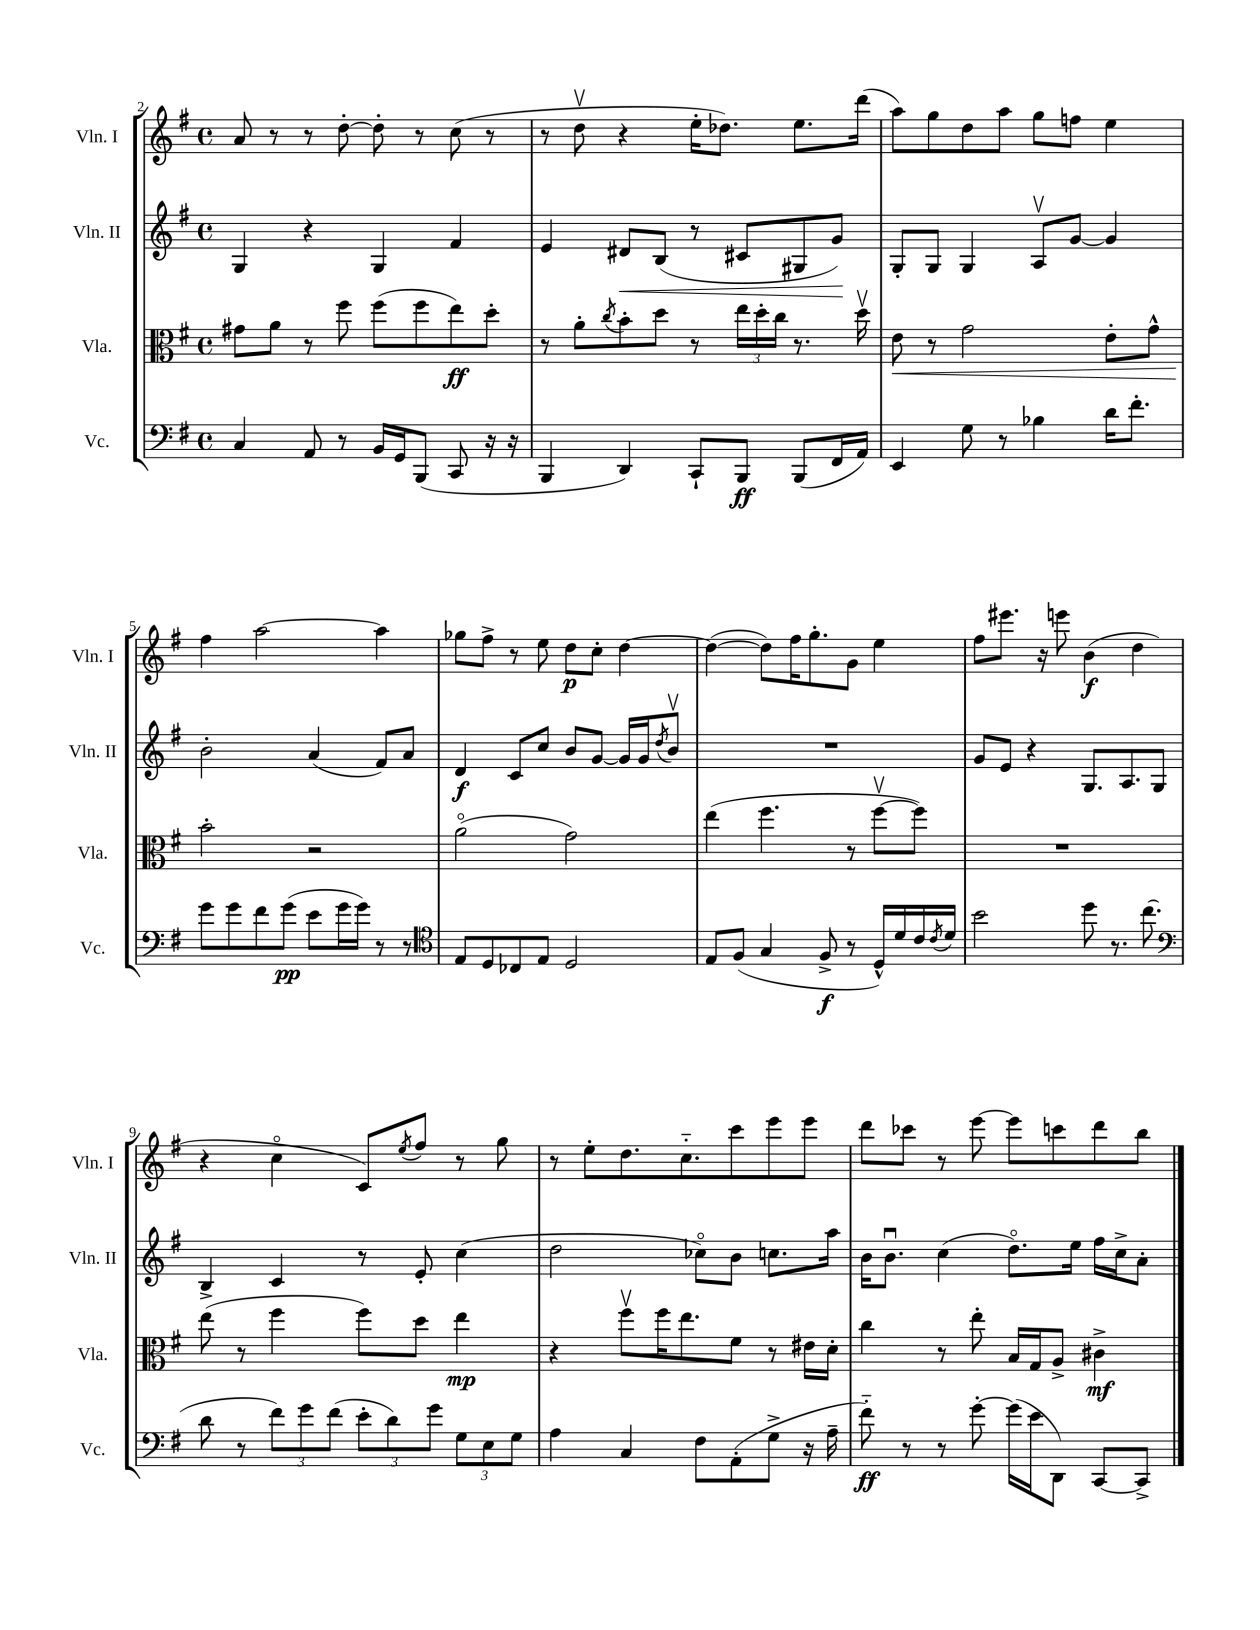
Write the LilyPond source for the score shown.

<<
\new StaffGroup <<
\new Staff = "s0" \with { instrumentName = "Vln. I" shortInstrumentName = "Vln. I" } {
    \clef treble \key g \major \defaultTimeSignature \time 4/4
    a'8 r8 r8 d''8~-. d''8-. r8 c''8( r8 |
    r8 d''8\upbow r4 e''16-. des''8.) e''8. d'''16( |
    a''8) g''8 d''8 a''8 g''8 f''8 e''4 |
    fis''4 a''2~ a''4 |
    ges''8 fis''8-> r8 e''8 d''8\p c''8-. d''4~ |
    d''4~( d''8) fis''16 g''8.-. g'8 e''4 |
    fis''8 eis'''8. r16 e'''8 b'4\f( d''4 |
    r4 c''4\flageolet c'8) \acciaccatura { e''8 } fis''8 r8 g''8 |
    r8 e''8-. d''8. c''8.-_ c'''8 e'''8 e'''8 |
    d'''8 ces'''8 r8 e'''8~ e'''8 c'''8 d'''8 b''8 \bar "|." |
}
\new Staff = "s1" \with { instrumentName = "Vln. II" shortInstrumentName = "Vln. II" } {
    \clef treble \key g \major \defaultTimeSignature \time 4/4
    g4 r4 g4 fis'4 |
    e'4 dis'8\< b8( r8 cis'8 gis8 g'8\!) |
    g8-. g8 g4 a8\upbow g'8~ g'4 |
    b'2-. a'4( fis'8) a'8 |
    d'4\f c'8 c''8 b'8 g'8~ g'16 g'16 \acciaccatura { d''8 } b'8\upbow |
    R1 |
    g'8 e'8 r4 g8. a8. g8 |
    b4-> c'4 r8 e'8-. c''4( |
    d''2 ces''8\flageolet) b'8 c''8. a''16 |
    b'16 b'8.\downbow c''4( d''8.\flageolet) e''16 fis''16 c''16-> a'8-. \bar "|." |
}
\new Staff = "s2" \with { instrumentName = "Vla." shortInstrumentName = "Vla." } {
    \clef alto \key g \major \defaultTimeSignature \time 4/4
    gis'8 a'8 r8 fis''8 fis''8( fis''8 e''8\ff) d''8-. |
    r8 a'8-. \acciaccatura { c''8 } b'8-. d''8 r8 \tuplet 3/2 { e''16 d''16-. c''16 } r8. d''16\upbow |
    e'8\< r8 g'2 e'8-. g'8-^ |
    b'2-.\! r2 |
    a'2\flageolet( g'2) |
    e''4( fis''4. r8 fis''8~\upbow fis''8) |
    R1 |
    e''8( r8 fis''4 fis''8) d''8 e''4\mp |
    r4 fis''8\upbow fis''16 e''8. fis'8 r8 eis'16 d'16-. |
    c''4 r8 e''8-. b16 g16 a8-> cis'4->\mf \bar "|." |
}
\new Staff = "s3" \with { instrumentName = "Vc." shortInstrumentName = "Vc." } {
    \clef bass \key g \major \defaultTimeSignature \time 4/4
    c4 a,8 r8 b,16 g,16 b,,8( c,8 r16 r16 |
    b,,4 d,4) c,8-! b,,8\ff b,,8( fis,16 a,16) |
    e,4 g8 r8 bes4 d'16 fis'8.-. |
    g'8 g'8 fis'8 g'8\pp( e'8 g'16 g'16) r8 r8 |
    \clef tenor e8 d8 ces8 e8 d2 |
    e8 fis8( g4 fis8->\f r8 d16-^) d'16 c'16 \acciaccatura { c'8 } d'16 |
    b'2 d''8 r8. c''8.( |
    \clef bass d'8 r8 \tuplet 3/2 { fis'8) g'8 fis'8( } \tuplet 3/2 { e'8-. d'8) g'8 } \tuplet 3/2 { g8 e8 g8 } |
    a4 c4 fis8 a,8-.( g8-> r16 a16-- |
    fis'8-_\ff) r8 r8 g'8~-. g'16( e'16 d,8) c,8~ c,8-> \bar "|." |
}
>>
>>
\layout { \context { \Score currentBarNumber = #2 } }
